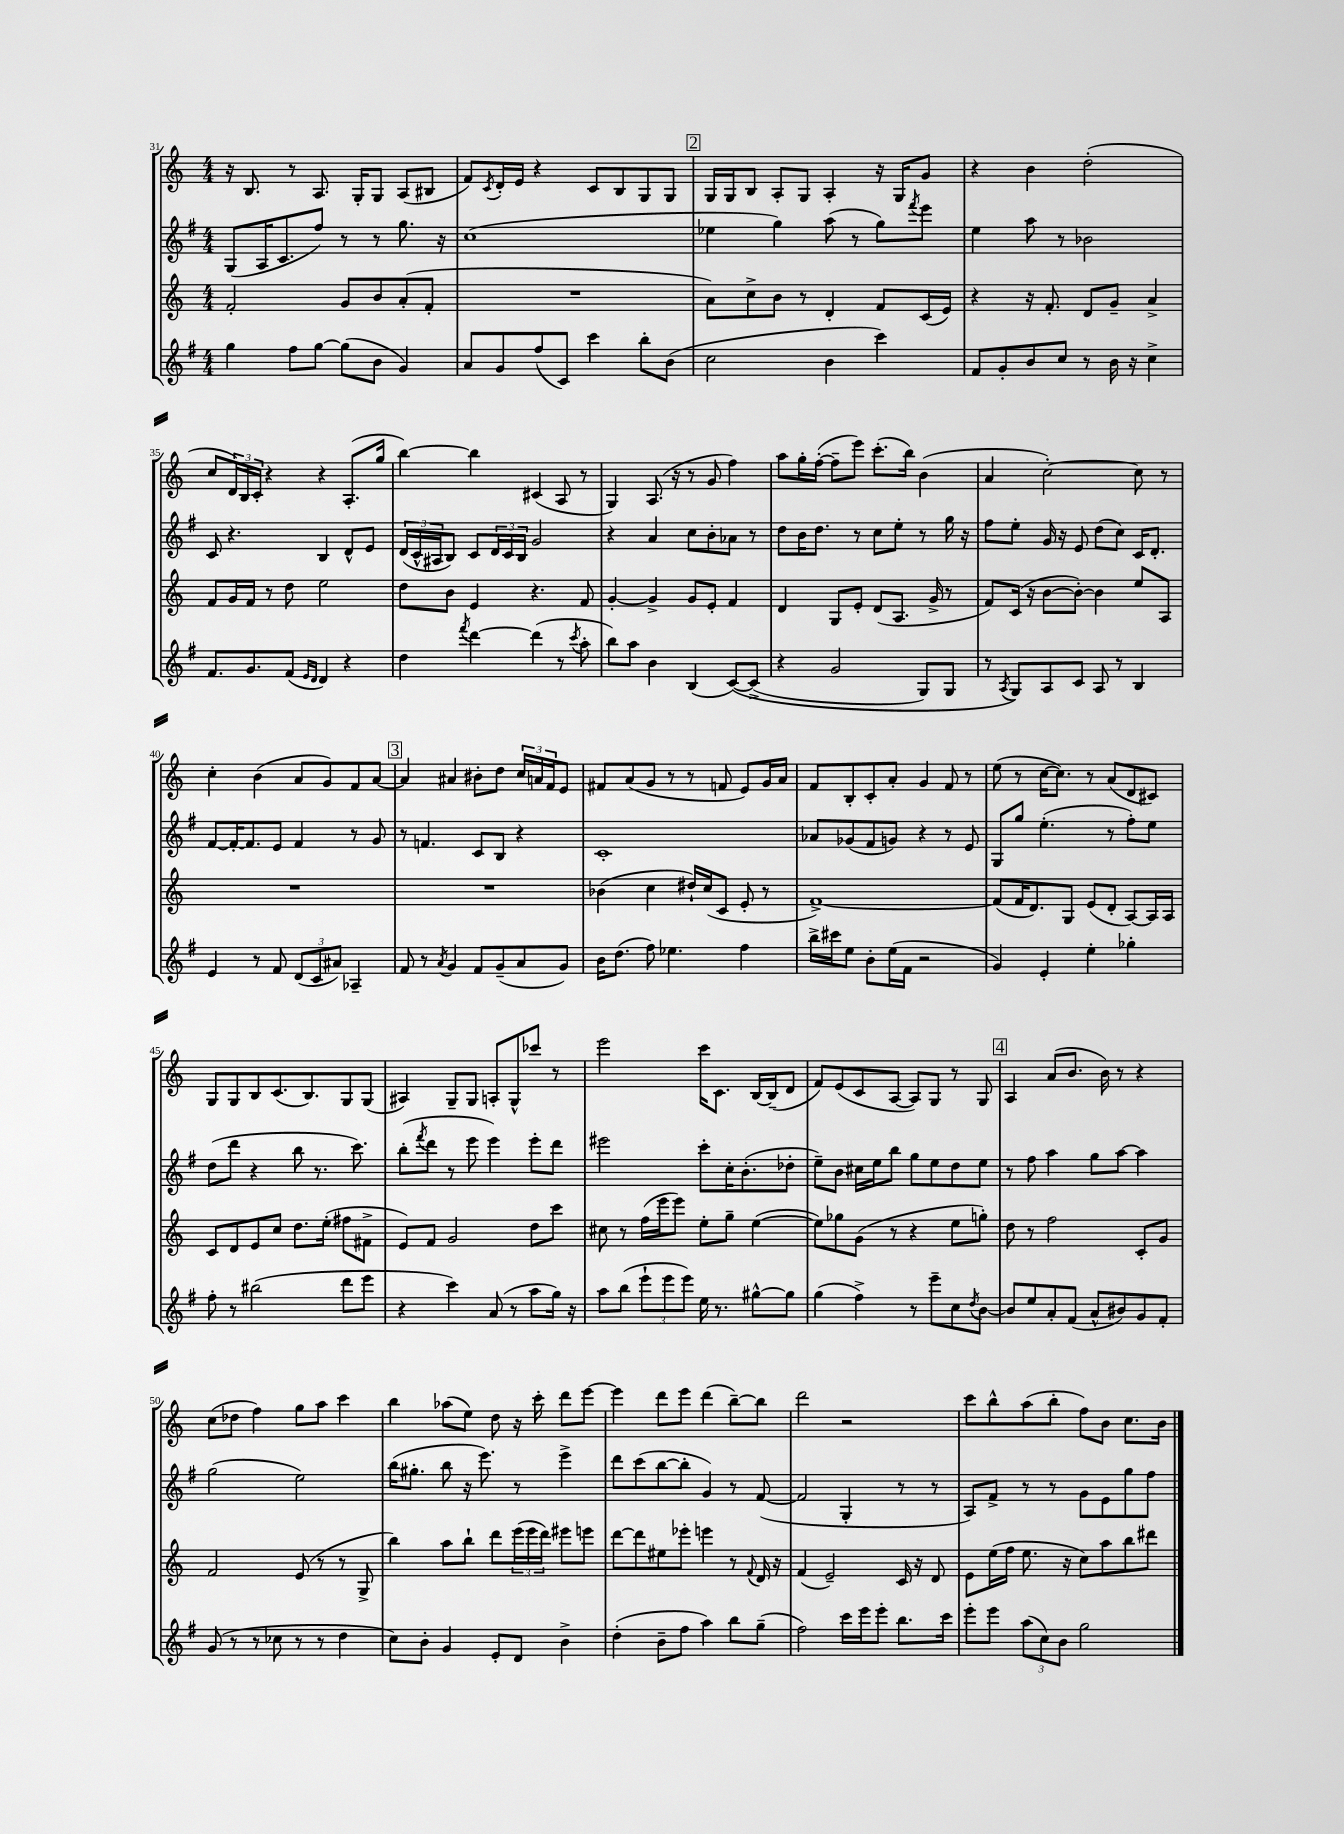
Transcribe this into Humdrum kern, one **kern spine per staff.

**kern	**kern	**kern	**kern
*part4	*part3	*part2	*part1
*staff4	*staff3	*staff2	*staff1
*clefG2	*clefG2	*clefG2	*clefG2
*k[f#]	*k[]	*k[f#]	*k[]
*M4/4	*M4/4	*M4/4	*M4/4
=31	=31	=31	=31
4gg\	2f'/	(8G/L	16r
.	.	.	8.B/
.	.	16A/K	.
.	.	8.c/	.
8ff#\L	.	.	8r
[8gg\J	.	8ff#/J)	8.A/
(8gg\L]	8g/L	8r	.
.	.	.	16G'/KL
8b\J	8b/	8r	8G/J
4g/)	(8a'/	8.gg\	(8A/L
.	8f'/J	.	8B#X/J
.	.	16r	.
=32	=32	=32	=32
8a/L	1r	(1cc	8f/L)
.	.	.	8qc/
8g/	.	.	16d'/L
.	.	.	16e/JJ
(8ff#/	.	.	4r
8c/J)	.	.	.
4ccc\	.	.	8c/L
.	.	.	8B/
8bb'\L	.	.	8G/
(8b\J	.	.	8G/J
!!LO:REH:place=s1:t=2
=33	=33	=33	=33
2cc\	8a\L)	4ee-X\	16G/LL
.	.	.	16G/J
.	8cc^\	.	8B/J
.	8b\J	4gg\)	8A'/L
.	8r	.	8G/J
4b\	4d'/	(8aa\	4A'/
.	.	8r	.
4ccc\)	8f/L	8gg\L)	16r
.	.	.	16G/KL
.	.	8qfff#/	.
.	(16c/L	8eee\J	8g/J
.	16e/JJ)	.	.
=34	=34	=34	=34
8f#/L	4r	4ee\	4r
8g'/	.	.	.
8b/	16r	8aa\	4b\
.	8.f'/	.	.
8cc/J	.	8r	.
8r	8d/L	2b-X\	(2dd'\
16b\	8g~/J	.	.
16r	.	.	.
4cc^\	4a^/	.	.
!!LO:LB:g=z
=35	=35	=35	=35
8.f#/L	8f/L	8c/	8cc/L
.	16g/L	4.r	24d/L)
.	.	.	24B/
8.g/	16f/JJ	.	.
.	.	.	24c'/JJ
.	8r	.	4r
(8f#/J	8dd\	.	.
16qqe/LL	.	.	.
16qqd/JJ	.	.	.
4d/)	2ee\	4B/	4r
4r	.	8d^^/L	(8.A'/L
.	.	8e/J	.
.	.	.	16gg/Jk
=36	=36	=36	=36
4dd\	8dd\L	(24d/LL	[4bb\)
.	.	24c^^/	.
.	.	24A#X/J	.
.	8b\J	8B/J)	.
8qfff#/	.	.	.
[4ddd\	4e/	8c/L	4bb\]
.	.	24d/L	.
.	.	24c/	.
.	.	24B/JJ	.
(4ddd\]	4.r	2g/	(4c#X/
8r	.	.	8A/
8qccc/	.	.	.
8aa'\	8f/	.	8r
=37	=37	=37	=37
8bb\L)	[4g'/	4r	4G/)
8aa\J	.	.	.
4b\	4g^/]	4a/	(8.A/
.	.	.	16r
(4B/	8g/L	8cc\L	8r
.	8e'/J	8b'\	8g/
([8c/L)	4f/	8a-X\J	4ff\)
(8c^/J]	.	8r	.
=38	=38	=38	=38
4r	4d/	8dd\L	8aa\L
.	.	16b\K	16gg'\L
.	.	8.dd\J	([16ff'\JJ
2g/	8G/L	.	8ff~\L]
.	8e'/J	8r	8eee\J)
.	(8d/L	8cc\L	(8.ccc'\L
.	8.A/J	8ee'\J	.
.	.	.	16bb\Jk)
8G/L)	.	8r	(4b\
.	16g^/	.	.
8G/J	8r	16gg\	.
.	.	16r	.
=39	=39	=39	=39
8r	8f/L)	8ff#\L	4a/
8qA/	.	.	.
8G/L)	(16c/Jk	8ee'\J	.
.	16r	.	.
8A/	[8b\L	16g/	[2cc'\)
.	.	16r	.
8c/J	8b'\J_)	8e/	.
8A/	4b\]	(8dd\L	.
8r	.	8cc\J)	.
4B/	8ee/L	16c/KL	8cc\]
.	.	8.d'/J	.
.	8A/J	.	8r
!!LO:LB:g=z
=40	=40	=40	=40
4e/	1r	[8f#/L	4cc'\
.	.	16f#'/K_	.
.	.	8.f#/]	.
8r	.	.	(4b\
8f#/	.	8e/J	.
(12d/L	.	4f#/	8a/L
12c/	.	.	.
.	.	.	8g/)
12a#X/J)	.	.	.
4A-X~/	.	8r	8f/
.	.	8g/	[8a/J
!!LO:REH:place=s1:t=3
=41	=41	=41	=41
8f#/	1r	8r	4a/]
8r	.	4.fn/	.
8qa/	.	.	.
4g/	.	.	4a#X/
8f#/L	.	8c/L	8b#X'\L
(8g~/	.	8B/J	8dd\J
8a/	.	4r	24cc/LL
.	.	.	24an/
.	.	.	24f/J
8g/J)	.	.	8e/J
=42	=42	=42	=42
16b\KL	(4b-X\	1c'	8f#X/L
(8.dd\J	.	.	.
.	.	.	(8a/
8ff#\)	4cc\	.	8g/J
4.ee-X\	.	.	8r
.	16dd#X`/LL)	.	8r
.	(16cc/J	.	.
.	8c/J	.	8fn/
4ff#\	8e'/	.	8e/L)
.	8r	.	16g/L
.	.	.	16a/JJ
=43	=43	=43	=43
16bb^\LL	[1f^)	8a-X/L	8f/L
16ccc#X\J	.	.	.
8ee\J	.	(8g-X/	8B'/
8b'\L	.	8f#/	8c'/
(16ee\L	.	8gn/J)	8a'/J
16f#\JJ	.	.	.
2r	.	4r	4g/
.	.	8r	8f/
.	.	8e/	8r
=44	=44	=44	=44
4g/)	(8f/L]	8G/L	(8ee\
.	16f/K	8gg/J	8r
.	8.d/)	.	.
4e'/	.	(4.ee'\	[16cc\KL
.	.	.	8.cc\J])
.	8G/J	.	.
4ee'\	(8e/L	.	8r
.	8d'/J	8r	(8a/L
4gg-X'\	[8A/L)	8ff#'\L)	8d/
.	16A/L]	8ee\J	8c#X/J)
.	16A/JJ	.	.
!!LO:LB:g=z
=45	=45	=45	=45
8ff#'\	8c/L	(8dd\L	8G/L
8r	8d/	8ddd\J	8G/
(2bb#X\	8e/	4r	8B/
.	8cc/J	.	(8.c/
.	8.dd\L	8bb\	.
.	.	.	8.B/)
.	.	8.r	.
.	(16ee'\Jk	.	.
8ddd\L	8ff#X\L	.	8G/
.	.	8.ccc\)	.
8eee\J	8f#X^\J	.	(8G/J
=46	=46	=46	=46
4r	8e/L)	(8bb'\L	4A#X/)
.	.	8qfff#/	.
.	8f/J	8ddd\J	.
4ccc\)	2g/	8r	8G~/L
.	.	8eee\	8G/J
(8a/	.	4eee\)	8An'/L
8r	.	.	8G^^/
8aa\L	8dd\L	8eee'\L	8ccc-X/J
16gg\Jk)	8ccc\J	8ddd\J	8r
16r	.	.	.
=47	=47	=47	=47
8aa\L	8cc#X\	2eee#X\	2eee\
(8bb\J	8r	.	.
12eee`\L	(16ff\LL	.	.
.	16eee\J	.	.
12eee\	.	.	.
.	8eee\J)	.	.
12eee\J)	.	.	.
16ee\	8ee'\L	8ccc'\L	16ccc\KL
8.r	.	.	8.c\J
.	8gg~\J	16cc'\K	.
.	.	(8.b'\	.
[8gg#X^^\L	([4ee\	.	[16B/LL
.	.	.	(16B~/J]
8gg#\J]	.	8dd-X'\J	8d/J
=48	=48	=48	=48
(4gg\	8ee\L])	8ee~\L)	8f/L)
.	8gg-X\	8b\J	(8e/
4ff#^\)	(8g\J	16cc#X\LL	8c/
.	.	16ee\J	.
.	8r	8bb\J	[8A/J
8r	4r	8gg\L	8A/L])
8eee~\L	.	8ee\	8G/J
8cc\	8ee\L	8dd\	8r
8qdd/	.	.	.
[8b\J	8ggn'\J)	8ee\J	8G/
!!LO:REH:place=s1:t=4
=49	=49	=49	=49
8b/L]	8dd\	8r	4A/
8ee/	8r	8ff#\	.
8a'/	2ff\	4aa\	(8a/L
(8f#/J	.	.	8.b/J
8a^^/L	.	8gg\L	.
.	.	.	16b\)
8b#X/)	.	[8aa\J	8r
8g/	8c'/L	4aa\]	4r
8f#'/J	8g/J	.	.
!!LO:LB:g=z
=50	=50	=50	=50
(8g/	2f/	(2gg\	(8cc\L
8r	.	.	8dd-X\J
8r	.	.	4ff\)
8cc-X\	.	.	.
8r	(8e/	2ee\)	8gg\L
8r	8r	.	8aa\J
4dd\	8r	.	4ccc\
.	8G^/	.	.
=51	=51	=51	=51
8cc\L)	4bb\)	(16bb\KL	4bb\
.	.	8.gg#X'\J	.
8b'\J	.	.	.
4g/	8aa\L	8bb\	(8aa-X\L
.	8bb`\J	16r	8ee\J)
.	.	8.eee\)	.
8e'/L	8ddd\L	.	8dd\
8d/J	(24eee\L	8r	16r
.	24eee\	.	.
.	.	.	16ccc'\
.	24ddd\JJ)	.	.
4b^\	8eee#X\L	4eee^\	8ddd\L
.	8eeen\J	.	[8eee\J
=52	=52	=52	=52
(4dd'\	[8ddd\L	8ddd\L	4eee\]
.	8ddd\]	(8ccc\	.
8b~\L	8ee#X\	[8bb\	8ddd\L
8ff#\J	8eee-X'\J	8bb'\J]	8eee\J
4aa\)	4eeen\	4g/)	(4ddd\
8bb\L	8r	8r	[8bb~\L)
.	8qqf/	.	.
(8gg~\J	16d/	([8f#/	8bb\J]
.	16r	.	.
=53	=53	=53	=53
2ff#\)	(4f/	2f#/]	2ddd\
.	2e~/)	.	.
16ccc\LL	.	4G'/	2r
16eee\J	.	.	.
8eee'\J	.	.	.
8.bb\L	16c/	8r	.
.	16r	.	.
.	8d/	8r	.
16ccc\Jk	.	.	.
=54	=54	=54	=54
8eee'\L	8e\L	8A/L)	8ccc\L
8eee\J	(16ee\L	8f#^/J	8bb^^\
.	16ff\JJ	.	.
(12aa\L	8.ee\	8r	(8aa\
12cc\)	.	.	.
.	.	8r	8bb'\J
12b\J	.	.	.
.	16r	.	.
2gg\	8cc\L)	8g\L	8ff\L)
.	8aa\	8e\	8b\J
.	8bb\	8gg\	8.cc\L
.	8ddd#X\J	8ff#\J	.
.	.	.	16b\Jk
==	==	==	==
*-	*-	*-	*-
